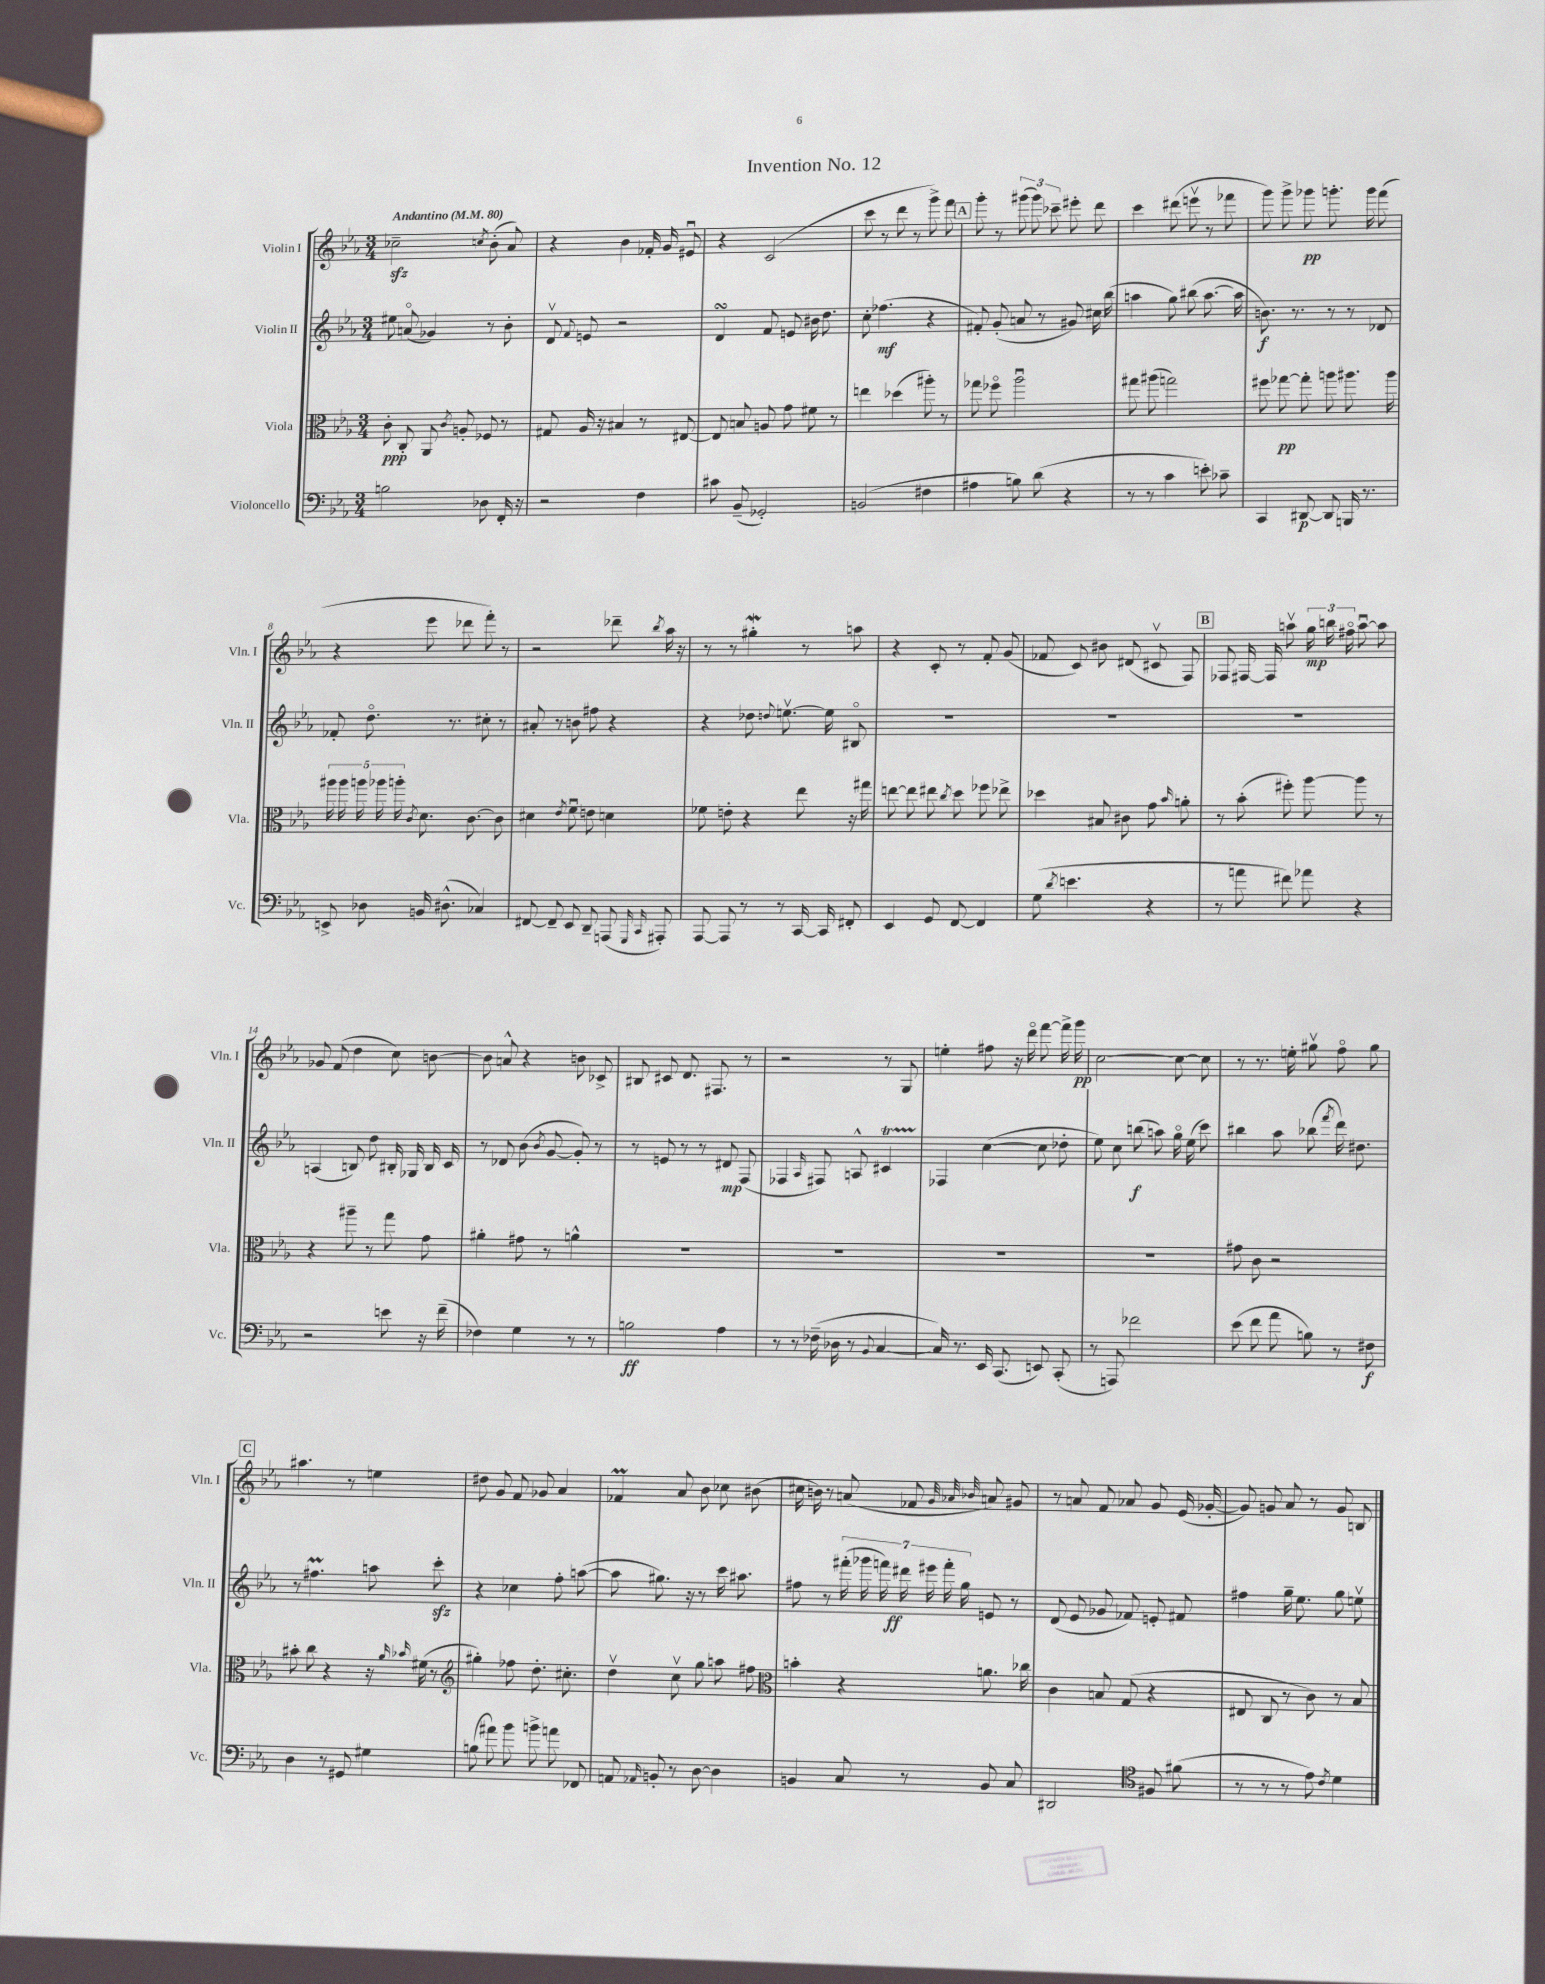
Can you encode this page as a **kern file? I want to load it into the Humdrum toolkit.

**kern	**kern	**kern	**kern
*staff4	*staff3	*staff2	*staff1
*clefF4	*clefC3	*clefG2	*clefG2
*k[b-e-a-]	*k[b-e-a-]	*k[b-e-a-]	*k[b-e-a-]
*M3/4	*M3/4	*M3/4	*M3/4
*MM80	*MM80	*MM80	*MM80
2B\	8c'\	8ee#\	2cc-~\
.	8C'/	(8ao/	.
.	8AA-/	4g-/)	.
.	8qc/	.	.
.	8A'/	.	.
.	.	.	8qcc/
8D-\	8F-/	8r	(8b-'\
16FF'/	8r	8b-'\	8a-/)
16r	.	.	.
=	=	=	=
2r	8G#/	8dv/	4r
.	.	8qqf/	.
.	16A-/	8e/	.
.	16r	.	.
.	4B#/	2r	4b-\
4F\	8r	.	16f-'/
.	.	.	16g/
.	[8E#/	.	8e#u/
=	=	=	=
8c#\	8E#/]	4d/	4r
(8BB-~/	8B/	.	.
2GG-'/)	8A/	8f/	(2c/
.	8g\	8e/	.
.	8f#\	16b#\	.
.	.	8.dd\	.
.	8r	.	.
=	=	=	=
(2BB/	4ee\	8cc'\	8ccc\
.	.	(4.ff-\	8r
.	(4dd-\	.	8ddd\
.	.	.	8r
4F#\	8aa#'\)	4r	8ggg^\)
.	8r	.	8fff\
=	=	=	=
4A#\	8gg-\	8f#'/)	8ggg'\
.	8ff-o\	(8g'/	8r
8B\)	2aa-u\	8a/	(12ggg#\
.	.	.	12ggg#\)
(8d\	.	8r	.
.	.	.	12ccc-~\
4r	.	8g#/)	8eee#'\
.	.	16cc#\	8ddd\
.	.	(16bb-\	.
=	=	=	=
8r	8gg#\	4aa\	4ccc\
8r	(8aa#\	.	.
4c\	2gg\)	8gg\)	(8ddd#\
.	.	(8bb#\	8eeev\
8e'\)	.	[8.aa\	8r
8c-~\	.	.	8fff-\
.	.	16aa\]	.
=	=	=	=
4CC/	8ff#\	8.b\)	8ggg\)
.	[8gg-\	.	8ggg^\
.	.	8.r	.
[8DD#/	8gg-'\]	.	8ggg-\
8DD#/]	8aa\	8r	8.ggg'\
16BBB/	8.aa#\	8r	.
8.r	.	.	16ggg\
.	.	8d-/	(8fff\
.	16aa#\	.	.
=	=	=	=
8EE^/	20aa#\	8f-'/	4r
.	20aa#\	.	.
.	20aa\	.	.
8D-\	.	8.ddo\	.
.	20aa-\	.	.
.	20aa'\	.	.
.	8qc/	.	.
16BB/	8.d\	.	8eee-\
(8.D#^^\	.	8.r	.
.	.	.	8ddd-\
.	[8.c\	.	.
4C-/)	.	8cc#'\	8fff'\)
.	8c\]	8r	8r
=	=	=	=
[8FF#/	4d#\	8a#'/	2r
8FF#~/]	.	8r	.
.	8qe-/	.	.
8EE-/	8fu\	8b\	.
8DD~/	8e\	8ff#\	.
(8AAA/	4d\	4r	8ddd-~\
16qqGGG/	.	.	.
16qqCC/	.	.	8qbb-/
8AAA#'/)	.	.	16aa-\
.	.	.	16r
=	=	=	=
[8AAA-/	8f-\	4r	8r
8AAA-/]	8e'\	.	8r
8r	4r	8dd-\	4gg#'\
.	.	8qqdd/	.
8r	.	[8.eev\	.
[16CC/	8ee-\	.	8r
16CC/]	.	16ee\]	.
8FF#'/	16r	8B#o/	8aa\
.	16gg#\	.	.
=	=	=	=
4EE-/	[8ee\	2.r	4r
.	8ee\]	.	.
8GG/	8ee#\	.	8c'/
.	8qcc/	.	.
[8FF/	8dd\	.	8r
4FF/]	8ff-\	.	8f'/
.	8ee-^\	.	(8g/
=	=	=	=
(8G\	4dd-\	2.r	8f-/
8qd/	.	.	.
4.e\	.	.	8c/)
.	8B#/	.	8b#\
.	8c#\	.	(8d#/
4r	8g\	.	8c#v/
.	16qqb-/	.	.
.	8a'\	.	8F/)
=	=	=	=
8r	8r	2.r	8F-/
8a\	(8b-'\	.	[16F#/
.	.	.	16F#/]
8f#\)	8ff#'\)	.	8aav\
8a-\	[8aa-\	.	24gg\
.	.	.	24bb\
.	.	.	24ff#o\
4r	8aa-\]	.	[8aau\
.	8r	.	8aa\]
=	=	=	=
2r	4r	(4A/	8g-/
.	.	.	(8f/
.	8aa#~\	8B/)	4dd\
.	8r	8dd\	.
8e\	8gg\	16B#'/	8cc\)
.	.	16G-/	.
16r	8g\	16B#/	[8b\
(16f~\	.	16c/	.
=	=	=	=
4F-\)	4a#'\	8r	8b\]
.	.	8d-/	8a^^/
4G\	8g#\	(8b-\	4r
.	.	8qb-/	.
.	8r	[8g/	.
8r	4a^^\	8g'/])	8b\
8r	.	8r	8c-^/
=	=	=	=
2B\	2.r	8r	8B#/
.	.	8e/	8c#/
.	.	8r	8.d/
.	.	8r	.
.	.	.	8.F#/
4A-\	.	8d#/	.
.	.	(8F/	8r
=	=	=	=
8r	2.r	4F-/	2r
8r	.	.	.
.	.	16qqA-/	.
(16F-~\	.	8F#/)	.
16D-\	.	.	.
8r	.	8A^^/	.
8qqBB-/	.	.	.
[4C/	.	4c#/	8r
.	.	.	8G/
=	=	=	=
16C/])	2.r	4F-/	4ee'\
8.r	.	.	.
16EE-/	.	([4cc\	8ff#\
(8.CC/	.	.	.
.	.	.	16r
.	.	.	16dddo\
8EE/)	.	8cc\]	[8fff\
(8CC'/	.	8dd-'\	16fff^\]
.	.	.	16ggg\
=	=	=	=
8r	2.r	8ee-\)	[2cc\
8AAA/)	.	8cc\	.
2f-\	.	(8bb\	.
.	.	8aa\)	.
.	.	16ggo\	8cc\_
.	.	(16ee-\	.
.	.	8ccc\)	8cc\]
=	=	=	=
(8e-\	8g#\	4bb#\	8r
8f\	8c\	.	8.r
8a-\	2r	8aa-\	.
.	.	.	16ee'\
8B\)	.	(8bb-\	8gg#v\
.	.	8qfff/	.
8r	.	16ddd\)	8ffo\
.	.	8.dd#\	.
8F#\	.	.	8gg#\
=	=	=	=
4D\	8b#'\	8r	4.aa#\
.	8cc\	4.ff#\	.
8r	4r	.	.
8GG#/	.	.	8r
4G#\	16r	8aa\	4ee\
.	16qqa-/	.	.
.	16qqb-/	.	.
.	(16f#\	.	.
.	8r	8ccc'\	.
=	=	=	=
*	*clefG2	*	*
(8B\	4gg#'\)	4r	8dd#\
8a#\)	.	.	8g/
8b-\	8ff-\	4cc-\	8f/
8b^\	8.dd'\	.	8g-/
8a\	.	8ff'\	4a-/
.	8.cc#'\	.	.
8FF-/	.	([8aa\	.
=	=	=	=
8AA/	4ddv\	8aa\]	4f-/
16qqAA-/	.	.	.
8BB'/	.	8.gg#\)	.
8r	8ccv\	.	8a-/
.	.	16r	.
[8D\	8gg\	8r	8b-\
4D\]	8aa\	16ccc\	8cc-\
.	.	8.aa#\	.
.	8ff#\	.	(8b#\
=	=	=	=
*	*clefC3	*	*
4BB/	4b'\	8ff#\	16cc#\
.	.	.	16b\)
.	.	8r	8r
8C/	4r	(28fff#'\	(8a/
.	.	28ggg-\	.
.	.	28fff\)	.
.	.	28ddd#\	.
8r	.	.	8f-/
.	.	28eee#\	.
.	.	28fff'\	.
.	.	28gg\	.
.	.	.	32qqg/
.	.	.	32qqa-/
.	.	.	32qqb-/
8BB/	8.a\	8e/	8a/)
8C/	.	8r	8g#/
.	16cc-\	.	.
=	=	=	=
2DD#/	4c\	(8d/	8r
.	.	8e-/	8a/
.	8B/	8g-/	8f/
.	(8G/	8f-/)	8a-/
*clefC4	*	*	*
8F#/	4r	8e'/	8g/
(8f#\	.	8f#/	(16e-/
.	.	.	[16g-'/
=	=	=	=
8r	8E#/	4ff#\	8g-/])
8r	8C/	.	8g/
8r	8r	16gg~\	8a-/
.	.	8.ee-\	.
8e-\)	8c\)	.	8r
8qc/	.	.	.
4d\	8r	8gg\	8g/
.	8B-/	8eev\	8B/
==	==	==	==
*-	*-	*-	*-
